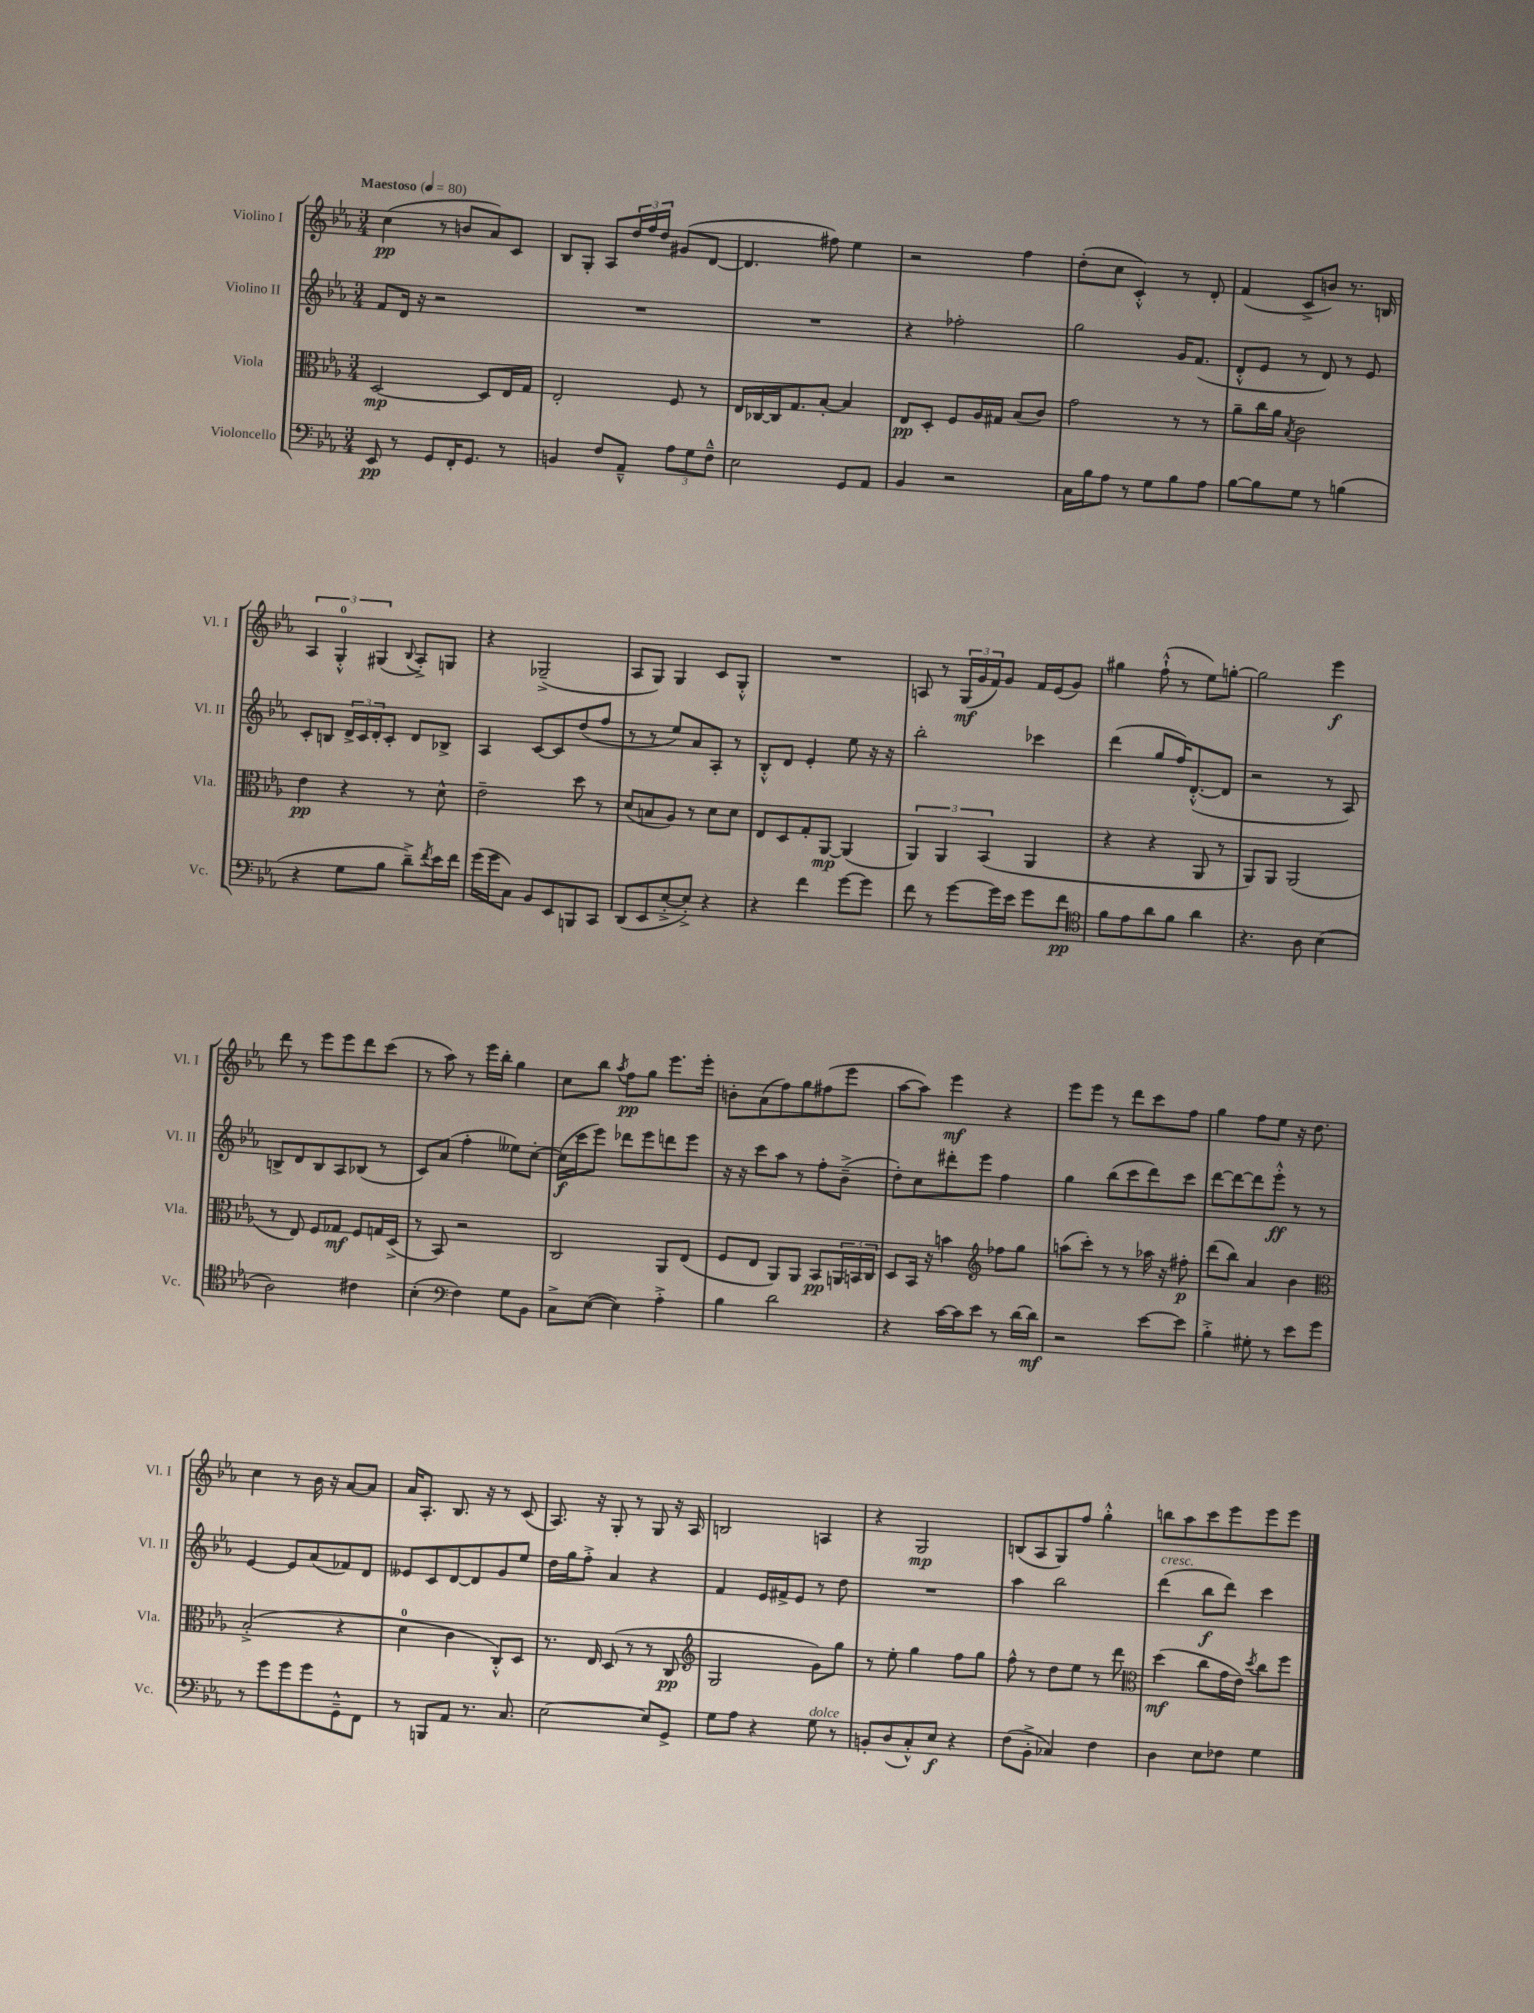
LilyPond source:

<<
\new StaffGroup <<
\new Staff = "s0" \with { instrumentName = "Violino I" shortInstrumentName = "Vl. I" } {
    \clef treble \key ees \major \numericTimeSignature \time 3/4 \tempo "Maestoso" 4 = 80
    c''4\pp( r8 b'8 aes'8) c'8 |
    bes8 g8-. aes8 \tuplet 3/2 { d''16 f''16 d''16 } gis'8( d'8~ |
    d'4. fis''8) ees''4 |
    r2 f''4 |
    d''8-.( c''8 c'4-.-^) r8 d'8-. |
    f'4( c'8-> b'8) r8. b16 |
    \tuplet 3/2 { aes4 g4-0-.-^ gis4( } \appoggiatura { bes8 } aes8-.->) g8 |
    r4 ges2--->( |
    aes8 g8) g4 c'8 g8-.-^ |
    R2. |
    a8 r8 \tuplet 3/2 { g16\mf( g'16 f'16) } g'8 f'16 ees'16( g'8) |
    gis''4 f''8-!-^( r8 ees''8) g''8~-. |
    g''2 ees'''4\f |
    d'''8 r8 ees'''8 ees'''8 d'''8 c'''8( |
    r8 aes''8) r8 ees'''16 bes''16-. g''4 |
    c''8 bes''8 \acciaccatura { aes''8 } f''8\pp g''8 ees'''8. ees'''16-. |
    b'8-. aes'8( f''8) g''8 fis''8( ees'''8 |
    aes''8~ aes''8) ees'''4\mf r4 |
    ees'''8 ees'''8 r8 d'''8 c'''8 f''8 |
    g''4 f''8 ees''8 r16 d''8. |
    c''4 r8 bes'16 r16 aes'8~ aes'8 |
    aes'16 aes8.-. bes8. r16 r8 c'8( |
    aes8.) r16 g8-. r8 g8 r16 aes16 |
    b2 a4 |
    r4 g2\mp |
    b8( aes8 g8) f''8 g''4-.-^ |
    b''8 aes''8 c'''8 ees'''8 ees'''8 ees'''8 \bar "|." |
}
\new Staff = "s1" \with { instrumentName = "Violino II" shortInstrumentName = "Vl. II" } {
    \clef treble \key ees \major \numericTimeSignature \time 3/4
    f'8 d'16 r16 r2 |
    R2. |
    R2. |
    r4 fes''2-. |
    g''2 g'16 f'8.( |
    d'8-.-^ ees'8 r8 d'8) r8 ees'8 |
    c'8-. b8 \tuplet 3/2 { d'16-> c'16 d'16-. } c'8-. d'8 bes8-> |
    aes4 c'8~ c'8 d''8( f''8 |
    r8 r8 ees''8) aes'8 aes8-. r8 |
    bes8-.-^ d'8 ees'4-. ees''8 r16 r16 |
    bes''2-. ces'''4 |
    d'''4( g''8 f''16) d'8.~-.-^( d'8 |
    r2 r8 aes8) |
    b8-> d'8 b8 aes8 bes8( r8 |
    c'8) aes'8( f''4-. eeses''8) c''8~-. |
    c''16\f( c'''16 ees'''8) des'''8 ees'''8 d'''8 ees'''8 |
    r16 r16 c'''8 aes''8 r8 f''8-. bes'8--->( |
    d''8-.) c''8 dis'''8-. ees'''8 f''4 |
    g''4 bes''8( c'''8 d'''8) c'''8 |
    d'''8~ d'''8~ d'''8 ees'''8-.-^\ff r8 r8 |
    ees'4~ ees'8 aes'8( fes'8) d'8 |
    eeses'8 c'8 d'8~ d'8 g'8 ees''8 |
    d''16 g''16 f''8-.-> aes'4 r4 |
    f'4 ees'16 fis'16-> ees'8 r8 d''8 |
    R2. |
    aes''4 bes''2 |
    d'''4^\markup { \italic "cresc." }( bes''8\f d'''8) c'''4 \bar "|." |
}
\new Staff = "s2" \with { instrumentName = "Viola" shortInstrumentName = "Vla." } {
    \clef alto \key ees \major \numericTimeSignature \time 3/4
    d2~\mp d8 ees16 g16 |
    ees2-. f8 r8 |
    ees16 ces16~ ces16 g8. bes8~-. bes4 |
    ees8\pp d8-. f8 aes16 gis16 bes8( c'8) |
    g'2 r8 r8 |
    aes'8-- c''16 aes'16 \acciaccatura { bes8 } c'2 |
    ees'4\pp r4 r8 d'8-^ |
    ees'2-- d''8 r8 |
    d'8( b8 aes8) r8 d'8 d'8 |
    ees8 d8 g8-. aes,8~\mp aes,4( |
    \tuplet 3/2 { aes,4) aes,4 bes,4( } aes,4 |
    r4 r4 aes,8 r8 |
    aes,8) aes,8 aes,2( |
    r8 ees8) f8 ges8\mf f8 g16 d16->( |
    r8 bes,8) r2 |
    c2 aes,8 ees8( |
    f8 ees8 aes,8) aes,8 bes,8\pp \tuplet 3/2 { a,16 b,16 c16 } |
    d8 bes,16 r16 b'4 \clef treble fes''8 g''8 |
    a''8( c'''8-.) r8 r8 aes''16 r16 fis''8-.\p |
    d'''8( bes''8) aes'4 bes'4 |
    \clef alto bes2-.->( r4 |
    d'4-0 c'4 c8-.-^) d8 |
    r8. ees16 d8( r8 r8 c8\pp |
    \clef treble g2 g'8) g''8 |
    r8 ees''8-. g''4 f''8 g''8 |
    f''8-^ r8 d''8 ees''8 r8 d'''8 |
    \clef alto d''4\mf( c''8 g'16 ees'16) \acciaccatura { d''8 } c''8 f''8 \bar "|." |
}
\new Staff = "s3" \with { instrumentName = "Violoncello" shortInstrumentName = "Vc." } {
    \clef bass \key ees \major \numericTimeSignature \time 3/4
    ees,8\pp r8 g,8 f,16-. g,8. r8 |
    b,4 f8 aes,8---^ \tuplet 3/2 { aes8 g8 f8---^ } |
    ees2 g,8 aes,8 |
    bes,4 r2 |
    c16 bes16 aes8 r8 g8 bes8 aes8 |
    bes8~ bes8 g8 r8 b4( |
    r4 g8 bes8 d'8--->) \acciaccatura { f'8 } ees'16 f'16 |
    g'16( g'16 c8) bes,8 ees,8 b,,8 c,8 |
    d,8( ees,8 ees8~-.-> ees8-.->) r4 |
    r4 f'4 g'8~ g'8 |
    f'8 r8 g'8~ g'16 ees'16 g'8 f'8\pp |
    \clef tenor f'8 ees'8 aes'8 f'8 aes'4 |
    r4. aes8 bes4( |
    aes2) cis'4 |
    bes4-.( \clef bass f4) g8 bes,8 |
    c8-> ees8~( ees4) aes4-.-> |
    bes4 d'2 |
    r4 c'16~ c'16 ees'8 r8 d'16~ d'16\mf |
    r2 ees'8~ ees'8 |
    bes4-.-> gis8-. r8 ees'8 g'8 |
    r8 g'8 g'8 g'8 g,8---^ f,8 |
    r8 b,,8 aes,8 r8. c8. |
    ees2~ ees8 g,8-> |
    g8 aes8 r4 g8^\markup { \italic "dolce" } r8 |
    b,8-. d8( c8-.-^) ees8\f r4 |
    f8( bes,8-.-> ces4) f4 |
    d4 ees8 fes8 g4 \bar "|." |
}
>>
>>
\layout { \context { \Score \remove "Bar_number_engraver" } }
